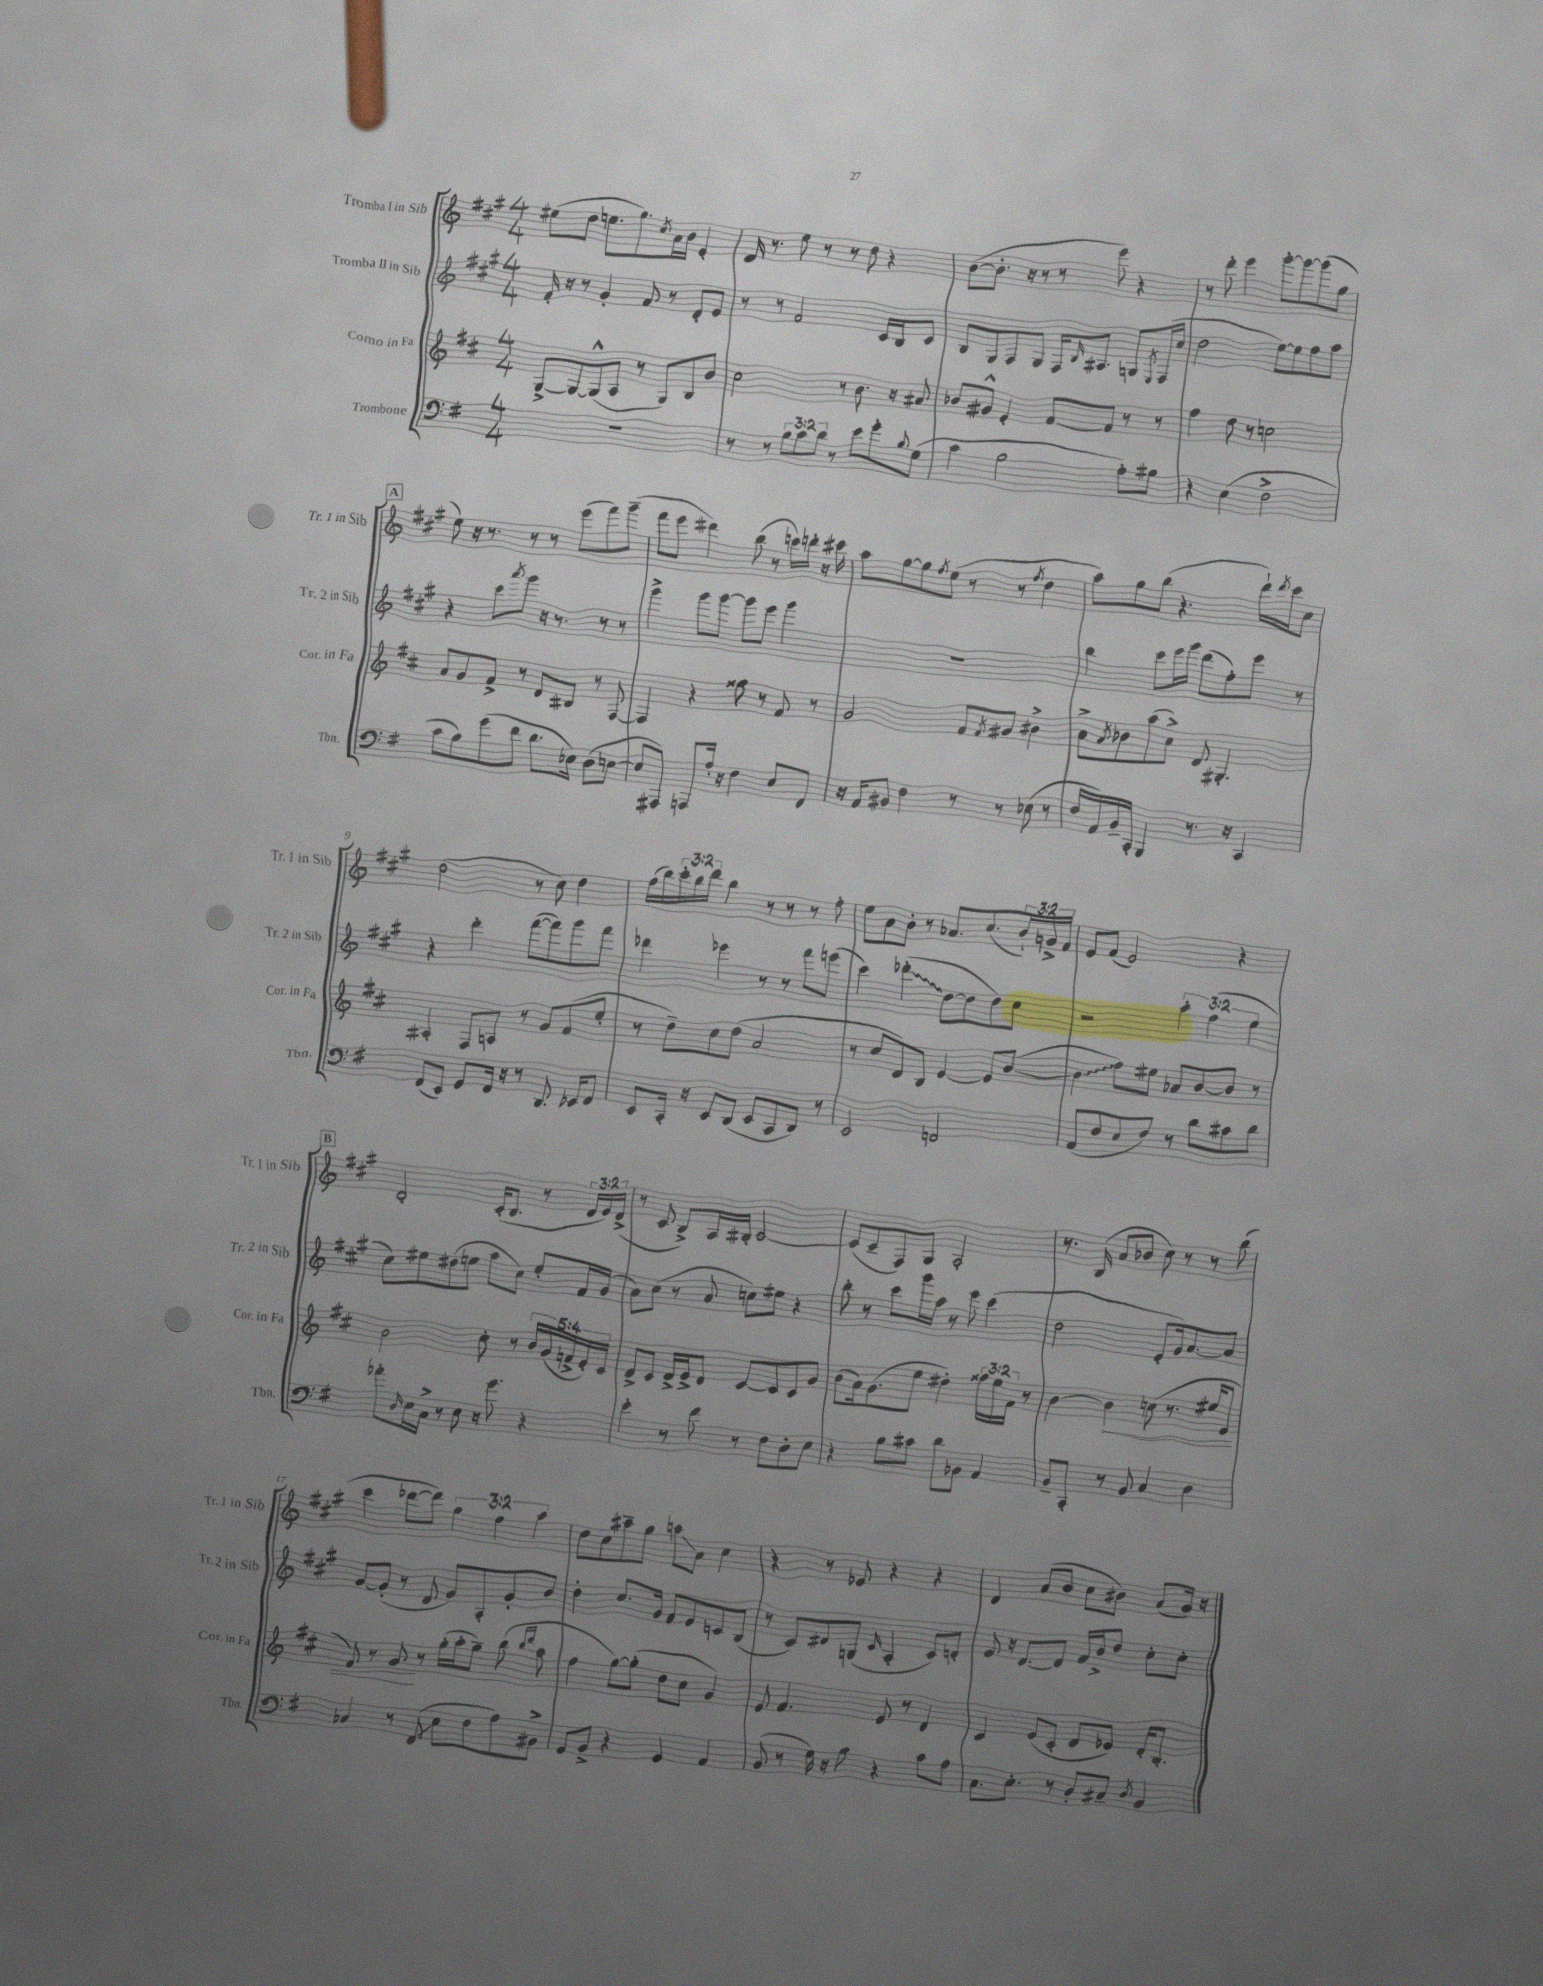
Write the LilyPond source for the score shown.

<<
\new StaffGroup <<
\new Staff = "s0" \with { instrumentName = "Tromba I in Sib" shortInstrumentName = "Tr. 1 in Sib" } {
    \clef treble \key a \major \numericTimeSignature \time 4/4 \override Staff.TupletNumber.text = #tuplet-number::calc-fraction-text
    eis''8( d''8 e''8. gis''8.) \acciaccatura { cis''8 } a'16 b'16 e'4-. |
    d'16 r8. e''8 r8 r8 d''8 r4 |
    b'8~( b'8.-. r16 r8 r8 e'''8) r4 |
    r8 d'''8-. e'''4 gis'''8~-. gis'''8~ gis'''8( gis''8 |
    \mark \markup { \box "A" } e''8) r16 r8. r8 r8 e'''8( fis'''8) gis'''8--( |
    fis'''8 e'''8 dis'''4) b''8( r8 c'''16) d'''16-. r16 cis'''16 |
    a''8 gis''8~ gis''8 \acciaccatura { fis''8 } e''8( r8 r8 \acciaccatura { fis''8 } d''4 |
    a''8) gis''8 b''8( r4. d'''16-!) \acciaccatura { d'''8 } cis'''16 cis''8 |
    d''2( r8 cis''8) d''4 |
    fis''16( b''16) \tuplet 3/2 { cis'''16-. b''16 d'''16 } b''4 r8 r8 r8 fis''8-. |
    e''8 a'8 b'8-. r8 aes'8. cis''8.( \tuplet 3/2 { b'16-!) g'16-> fis'16 } |
    e'8 fis'8( e'2) r4 |
    \mark \markup { \box "B" } d'2-. cis'16-.( b8. r8 \tuplet 3/2 { d'16 e'16) d'16->( } |
    r8 cis'8 b8->) a16 bis16-. cis'2~ |
    cis'8( cis'8-- fis8) gis8 a2-. |
    r8. b16( a'8 bes'8 cis''8) r8 r8 b''8( |
    cis'''4 des'''8~ des'''8) \tuplet 3/2 { gis''4 fis''4 a''4 } |
    d''8 cis''8 ais''8-- gis''8 a''8\glissando a'8 cis''4 |
    r4 r8 ees'8 r4 r4 |
    d'4 a'8( b'8 cis''8 bis'8) a'8( gis'16) r16 \bar "|." |
}
\new Staff = "s1" \with { instrumentName = "Tromba II in Sib" shortInstrumentName = "Tr. 2 in Sib" } {
    \clef treble \key a \major \numericTimeSignature \time 4/4 \override Staff.TupletNumber.text = #tuplet-number::calc-fraction-text
    fis'16-. r16 r8 gis'4-. fis'8 r8 d'8-. e'8 |
    r8 r8 fis'2 cis'16 b16 cis'8 |
    b8 gis8 fis8 gis8 fis16 \grace { b16 } ais8. g8 \acciaccatura { e8 } fis16( cis''16 |
    d''2 e''8~) e''8 fis''8 a''8 |
    \mark \markup { \box "A" } r4 cis'''8 \acciaccatura { a'''8 } gis'''8 r16 r8. r8 r8 |
    gis'''4-> gis'''8 gis'''8~ gis'''8 e'''8 gis'''4 |
    R1 |
    b''4 cis'''8 e'''16 gis'''16 d'''8( fis''8-.) e'''8 r8 |
    r4 d'''4-. fis'''8~( fis'''8) gis'''8 fis'''8 |
    des'''4 ees'''4 r8 r8 fis'''8 e'''8( |
    cis'''4) \once \override Glissando.style = #'zigzag des'''4-.\glissando( d''8~ d''8 d''8) cis''8 |
    r2 \tuplet 3/2 { a''4-. fis''4( e''4 } |
    \mark \markup { \box "B" } cis''8) eis''8 dis''8( e''8 a''8 cis''8) e''8-. fis'16 gis'16( |
    a'8) cis''8( r8 a'8 c''8) eis''8 r4 |
    b''8-. r8 cis'''8 gis'''16 a''16 r8 e'''8 cis'''4( |
    d''2 e'8-. gis'16) a'8.~ a'8 |
    gis'8~ gis'8-.( r8 d'8 gis'8) a8-. gis'8-. b'8 |
    d''4-. cis''8. gis'16 fis'8 e'8 c'8 b8( |
    r8 cis'8) dis'8 g8( \grace { cis'16 } a4-. cis'8) d'8-. |
    e'8 r16 d'8.~ d'8 fis'16 b'16-> d''8 cis''8-. cis''8-. \bar "|." |
}
\new Staff = "s2" \with { instrumentName = "Corno in Fa" shortInstrumentName = "Cor. in Fa" } {
    \clef treble \key d \major \numericTimeSignature \time 4/4 \override Staff.TupletNumber.text = #tuplet-number::calc-fraction-text
    g8~-> g8~ g8-^( a8 r8 g8) b8 b'8 |
    cis''2 r8 b'8. r16 ais'8 |
    bes'8 gis'8-^ e'4-. fis'8~ fis'8 r8 r8 |
    fis''4 d''8 r8 c''2 |
    \mark \markup { \box "A" } a'8 g'8 fis'8-> r8 d'8 bis8 r8 fis8~ |
    fis4 r4 fisis''8 r8 fis'8 r8 |
    g'2 fis'8 \acciaccatura { fis'8 } gis'8 bis'4-> |
    a'8-> \acciaccatura { a'8 } bes'8 a''8( cis''8->) d'8 gis4.-. |
    ais4-. fis8 a8 r8 g'8 fis'8( e''8-. |
    r8 d''8--) cis''8 d''8( a'2 |
    r8 cis''8 d'8) b8 e'4~ e'8 b'8~( |
    \once \override Glissando.style = #'zigzag b'4\glissando fis''8) eis''8 aes'8 b'8~ b'8 r8 |
    \mark \markup { \box "B" } b'2 cis''8-. r8 \tuplet 5/4 { b'16 g'16( f'16-> e'16-.) cis'16 } |
    d'8-> cis'8 d'16-> e'16-> d'8 cis'8~ cis'8 cis'8 g'8 |
    b'8( a'16) g'8.( e''8 dis''4-.) \tuplet 3/2 { fisis''16 e''16 fis'16 } r8 |
    b'4~ \once \override Hairpin.circled-tip = ##t b'4\< c''8( r8. eis''16 e'8 |
    fis'8) r8 g'8\! r8 g''16-.( a''16-. g''8--) b''8( \grace { b''16 d'''16 } a''8 |
    fis''4 g''8~) g''8-.( d''8 cis''8 g'4) |
    e'8 fis'4. e'8 r8 d'4 |
    cis'4 e'8( cis'8-. d'8 ees'8) d'16-. b8.-. \bar "|." |
}
\new Staff = "s3" \with { instrumentName = "Trombone" shortInstrumentName = "Tbn." } {
    \clef bass \key g \major \numericTimeSignature \time 4/4 \override Staff.TupletNumber.text = #tuplet-number::calc-fraction-text
    R1 |
    r8 r8 \tuplet 3/2 { b8 c'8 d'8 } r8 e'8 g'8-. \appoggiatura { b8 } g8( |
    c'4 b2 a8-.) bis8 |
    r4 e4( fis2-> |
    \mark \markup { \box "A" } c'8 b8) g'8( fis'8 d'8. ees16) d8( e8~ |
    e8 ais,,8) a,,8 a16-. r16 fis4 e8 fis,8 |
    r16 a,16 bis,8 fis4 r8 r8 ees8( r8 |
    fis16 a,16) b,16-- c,16-. b,,4 r8. r16 c,4 |
    fis,8( e,8) g,8 fis,16 r16 r8 d,8. ees,16 fis,8 |
    e,8 c,16-. r16 e,8 d,8( e,8 c,8 d,8) r8 |
    e,2 f,2 |
    a,8( fis8 e8 fis8) r8 d'8 cis'8 d'8 |
    \mark \markup { \box "B" } aes'8-. \grace { d16 } e16 c16-> r8 e8 r16 g'8. r4 |
    e'4-. r8 fis'8 r8 fis8 d8-. e8 |
    r4 b8 cis'8 d'8 bes,8 a,4 |
    b,8-- c,8-. r8 b,8 c4 d4 |
    ces4 r8 fis,8\glissando( e8 fis8 a8) bis,8-> |
    g,8 b,8-> r4 g,4 a,4 |
    b,8( r8 g16) r16 b8 r4 c'8 a8 |
    c8. e8.-. r8 d8-. cis8-- \acciaccatura { d8 } b,4 \bar "|." |
}
>>
>>
